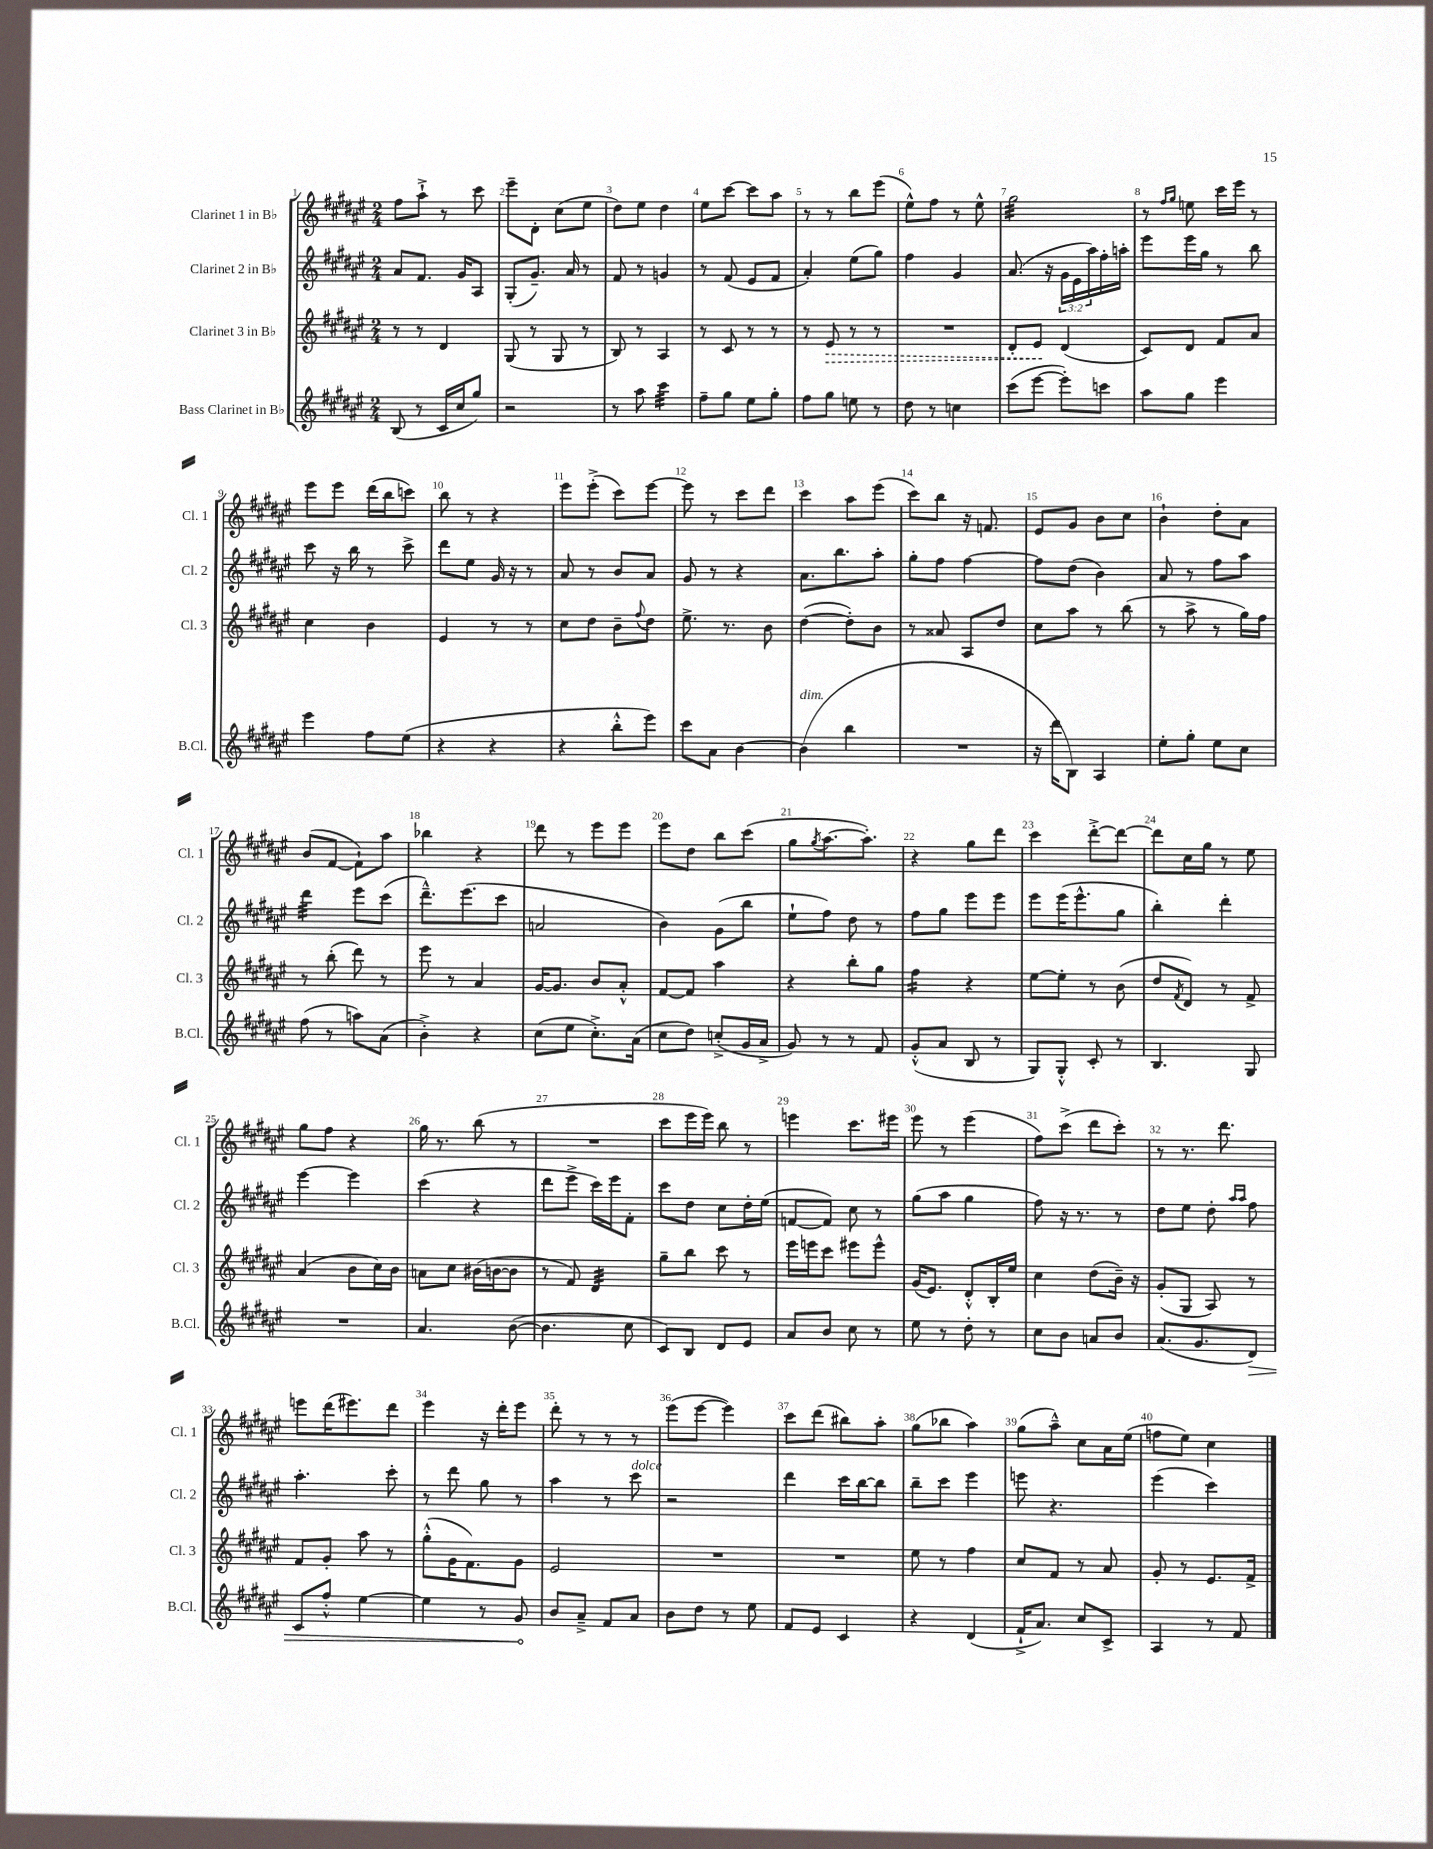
<<
\new StaffGroup <<
\new Staff = "s0" \with { instrumentName = "Clarinet 1 in Bb" shortInstrumentName = "Cl. 1" } {
    \clef treble \key fis \major \numericTimeSignature \time 2/4
    fis''8 ais''8-!-> r8 cis'''8 |
    eis'''8-- dis'8-. cis''8( eis''8 |
    dis''8) eis''8 dis''4 |
    eis''8 cis'''8~ cis'''8 ais''8 |
    r8 r8 b''8 eis'''8( |
    eis''8-^) fis''8 r8 eis''8-^ |
    gis''2:32 |
    r8 \grace { fis''16 gis''16 } e''8 cis'''16 eis'''16 r8 |
    eis'''8 eis'''8 dis'''16( b''16 c'''8) |
    b''8 r8 r4 |
    eis'''8 eis'''8-.->( cis'''8) eis'''8~ |
    eis'''8 r8 cis'''8 dis'''8 |
    cis'''4 ais''8 eis'''8( |
    cis'''8) b''8 r16 f'8. |
    eis'8 gis'8 b'8 cis''8 |
    b'4-! dis''8-. ais'8 |
    b'8( fis'8~ fis'8-!) ais''8 |
    bes''4 r4 |
    dis'''8 r8 eis'''8 eis'''8 |
    eis'''8 dis''8 b''8 cis'''8( |
    gis''8 \acciaccatura { gis''8 } ais''8.~ ais''8.-.) |
    r4 gis''8 dis'''8 |
    cis'''4 dis'''8~-.-> dis'''8~ |
    dis'''8 cis''16 gis''16 r8 eis''8 |
    gis''8 fis''8 r4 |
    gis''16 r8. b''8( r8 |
    R2 |
    cis'''8 eis'''16 eis'''16) b''8 r8 |
    e'''4 cis'''8. eis'''16 |
    eis'''8 r8 eis'''4( |
    fis''8) cis'''8->( dis'''8 cis'''8-.) |
    r8 r8. dis'''8. |
    e'''8 dis'''16( eis'''8.) dis'''8 |
    eis'''4 r16 dis'''16-. eis'''8 |
    dis'''8-. r8 r8 r8 |
    eis'''8( eis'''8~ eis'''4) |
    cis'''8 dis'''8( bis''8) ais''8-. |
    gis''8( bes''8 ais''4) |
    gis''8( ais''8---^) cis''8 ais'16 eis''16( |
    f''8 eis''8) cis''4 \bar "|." |
}
\new Staff = "s1" \with { instrumentName = "Clarinet 2 in Bb" shortInstrumentName = "Cl. 2" } {
    \clef treble \key fis \major \numericTimeSignature \time 2/4 \override Staff.TupletNumber.text = #tuplet-number::calc-fraction-text
    ais'8 fis'8. gis'16 ais8 |
    gis8-.( gis'8.--) ais'16 r8 |
    fis'8 r8 g'4 |
    r8 fis'8( eis'8 fis'8 |
    ais'4-.) eis''8( gis''8) |
    fis''4 gis'4 |
    ais'8.( r16 \tuplet 3/2 { gis'16 eis'16 ais''16) } fis''16-. a''16-. |
    eis'''8 eis'''16 gis''16 r8 b''8 |
    cis'''8 r16 b''16 r8 cis'''8-> |
    dis'''8 eis''8 gis'16 r16 r8 |
    ais'8 r8 b'8 ais'8 |
    gis'8 r8 r4 |
    ais'8. b''8. ais''8-. |
    gis''8-. fis''8 fis''4~ |
    fis''8 dis''8( b'4) |
    ais'8 r8 fis''8 ais''8 |
    dis'''4:32 eis'''8 cis'''8( |
    dis'''8.---^) eis'''8.( cis'''8 |
    a'2 |
    b'4) gis'8( b''8 |
    eis''8-! fis''8) dis''8 r8 |
    fis''8 gis''8 eis'''8 eis'''8 |
    eis'''8 eis'''16( eis'''8.-^ gis''8 |
    b''4-.) dis'''4-. |
    eis'''4~ eis'''4 |
    cis'''4( r4 |
    dis'''8 eis'''8-> cis'''16) eis'''16 fis'8-. |
    cis'''8 dis''8 cis''8 dis''16-. eis''16( |
    f'8~ f'8) cis''8 r8 |
    gis''8( ais''8 gis''4 |
    fis''8) r16 r8. r8 |
    dis''8 eis''8 dis''8-. \grace { ais''16 ais''16 } fis''8 |
    ais''4.-. cis'''8-. |
    r8 dis'''8 gis''8 r8 |
    ais''4 r8 cis'''8^\markup { \italic "dolce" } |
    r2 |
    dis'''4 cis'''16 b''16~ b''8 |
    b''8-- cis'''8 eis'''4 |
    e'''8 r4. |
    eis'''4( cis'''4) \bar "|." |
}
\new Staff = "s2" \with { instrumentName = "Clarinet 3 in Bb" shortInstrumentName = "Cl. 3" } {
    \clef treble \key fis \major \numericTimeSignature \time 2/4
    r8 r8 dis'4 |
    gis8( r8 gis8 r8 |
    b8) r8 ais4 |
    r8 cis'8 r8 r8 |
    r8 \once \override Hairpin.style = #'dashed-line eis'8\> r8 r8 |
    R2 |
    dis'8-. eis'8\! dis'4( |
    cis'8) dis'8 fis'8 ais'8 |
    cis''4 b'4 |
    eis'4 r8 r8 |
    cis''8 dis''8 b'8-- \appoggiatura { fis''8 } dis''8 |
    eis''8.-> r8. b'8 |
    dis''4~( dis''8-.) b'8 |
    r8 aisis'8 ais8 dis''8 |
    cis''8 ais''8 r8 b''8( |
    r8 ais''8-> r8 gis''16) fis''16 |
    r8 b''8-.( dis'''8) r8 |
    eis'''8 r8 ais'4 |
    gis'16~ gis'8. b'8 ais'8-.-^ |
    fis'8~ fis'8 ais''4 |
    r4 b''8-. gis''8 |
    fis''4:16 r4 |
    eis''8~ eis''8-. r8 b'8( |
    dis''8 \acciaccatura { fis'8 } dis'8) r8 fis'8-> |
    ais'4( b'8 cis''16) b'16 |
    a'8 cis''8 bis'16( b'16~ b'8 |
    r8 fis'8) dis'4:32 |
    gis''8-- b''8 cis'''8 r8 |
    eis'''16 e'''16 cis'''8 eis'''8 eis'''8-^ |
    gis'16( eis'8.) dis'8-.-^ b16-. eis''16 |
    cis''4 dis''8( b'16--) r16 |
    gis'8-.( gis8 ais8) r8 |
    fis'8 gis'8-. ais''8 r8 |
    gis''8-.-^( gis'16 fis'8.) gis'8 |
    eis'2 |
    R2 |
    R2 |
    eis''8 r8 fis''4 |
    cis''8 fis'8 r8 ais'8 |
    gis'8-. r8 eis'8. fis'16-> \bar "|." |
}
\new Staff = "s3" \with { instrumentName = "Bass Clarinet in Bb" shortInstrumentName = "B.Cl." } {
    \clef treble \key fis \major \numericTimeSignature \time 2/4
    b8( r8 cis'16 cis''16 gis''8) |
    r2 |
    r8 ais''8 cis'''4:32 |
    fis''8-- gis''8 eis''8 gis''8-. |
    fis''8 gis''8 e''8 r8 |
    dis''8 r8 c''4 |
    cis'''8( eis'''8~ eis'''8-.) c'''8 |
    ais''8 gis''8 eis'''4 |
    eis'''4 fis''8 eis''8( |
    r4 r4 |
    r4 b''8-.-^ eis'''8) |
    cis'''8 ais'8 b'4~ |
    b'4^\markup { \italic "dim." }( b''4 |
    R2 |
    r16 dis'''16 b8) ais4 |
    eis''8-. gis''8-. eis''8 cis''8 |
    fis''8( r8 a''8) ais'8( |
    b'4-.->) r4 |
    cis''8( eis''8 cis''8.-.->) ais'16( |
    cis''8 dis''8) c''8-.->( gis'16 ais'16-> |
    gis'8) r8 r8 fis'8 |
    gis'8-.-^( ais'8 b8 r8 |
    gis8) gis8-.-^ cis'8-. r8 |
    b4. gis8 |
    R2 |
    ais'4. b'8~( |
    b'4. cis''8 |
    cis'8) b8 dis'8 eis'8 |
    ais'8 b'8 cis''8 r8 |
    eis''8 r8 dis''8-. r8 |
    cis''8 b'8 a'8 b'8 |
    ais'8.( gis'8. \once \override Hairpin.circled-tip = ##t dis'8\>) |
    cis'8 fis''8-.-^ eis''4~ |
    eis''4 r8 gis'8\! |
    b'8 ais'8---> fis'8 ais'8 |
    b'8 dis''8 r8 eis''8 |
    fis'8 eis'8 cis'4 |
    r4 dis'4( |
    fis'16-!-> ais'8.) cis''8 cis'8-> |
    ais4 r8 fis'8 \bar "|." |
}
>>
>>
\layout { \context { \Score \override BarNumber.break-visibility = ##(#f #t #t) barNumberVisibility = #all-bar-numbers-visible } }
